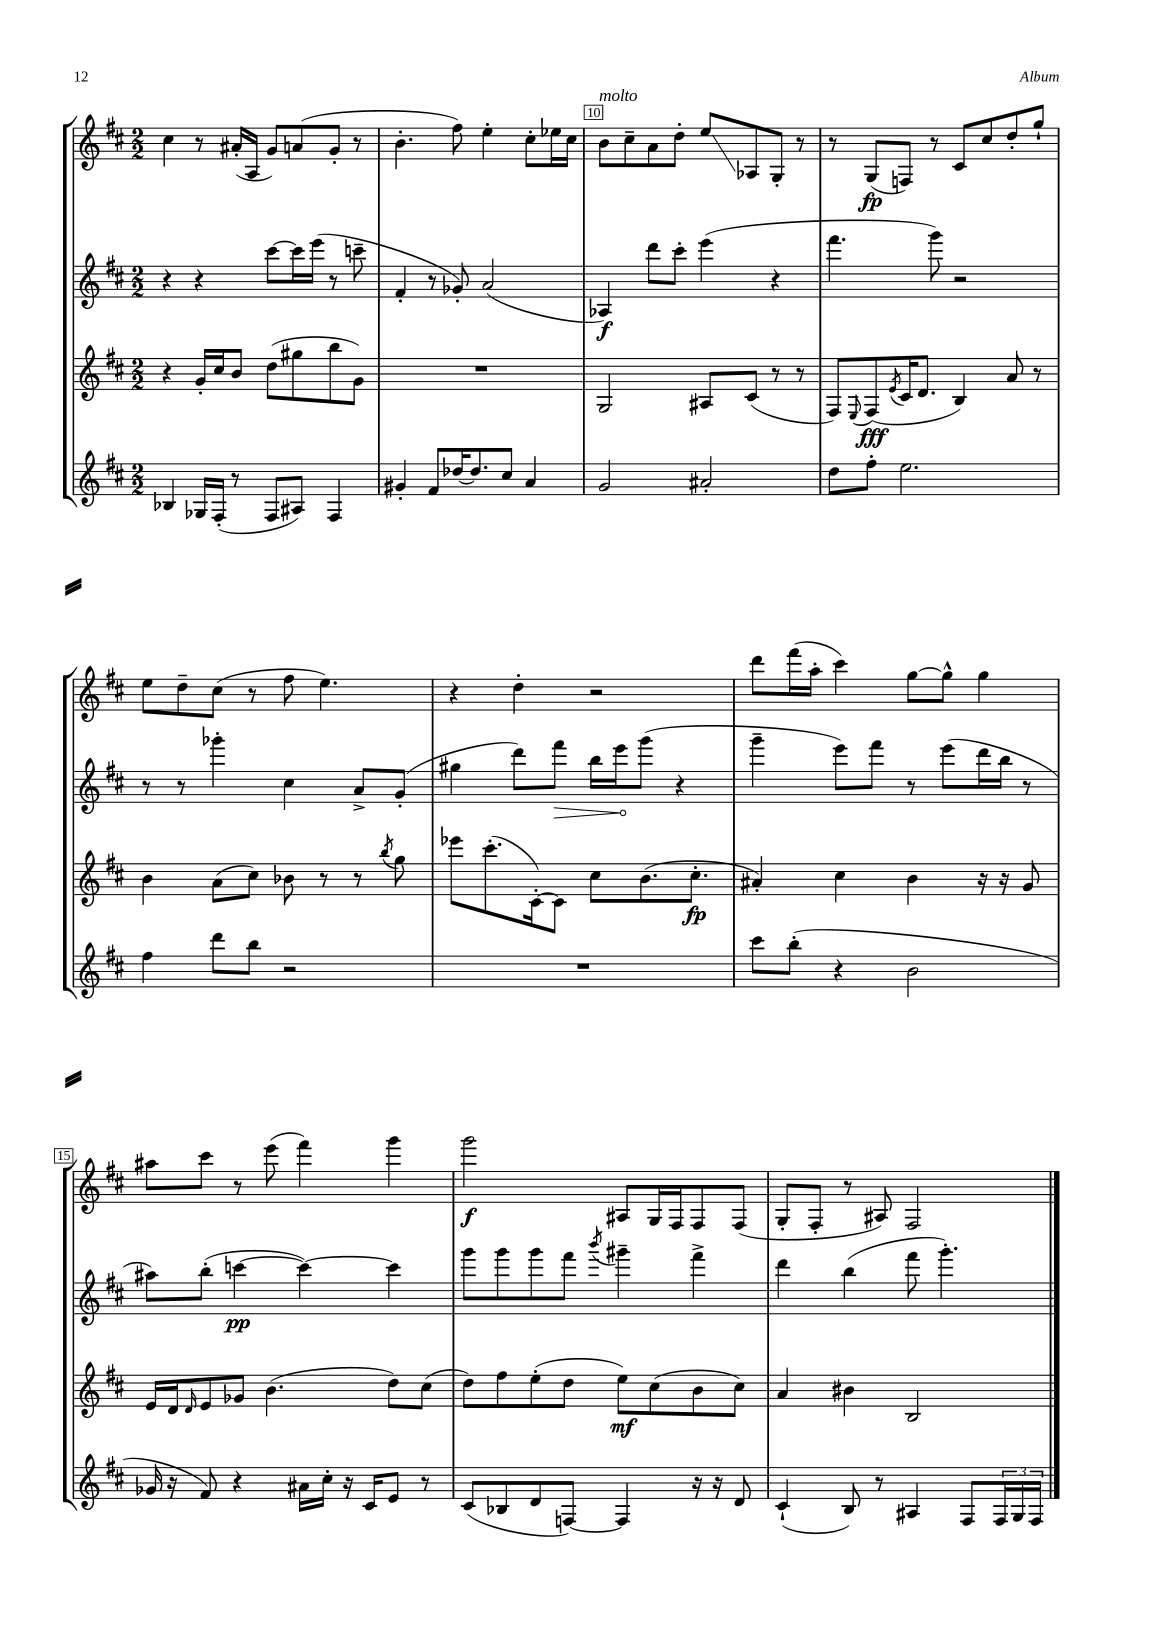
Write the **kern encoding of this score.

**kern	**kern	**kern	**kern
*staff4	*staff3	*staff2	*staff1
*clefG2	*clefG2	*clefG2	*clefG2
*k[f#c#]	*k[f#c#]	*k[f#c#]	*k[f#c#]
*M2/2	*M2/2	*M2/2	*M2/2
4B-/	4r	4r	4cc#\
16G-/LL	16g'/LL	4r	8r
(16F#'/JJ	16cc#/J	.	.
8r	8b/J	.	(16a#'/LL
.	.	.	16A/JJ
8F#/L	(8dd\L	[8ccc#\L	8g/L)
8A#/J)	8gg#\	16ccc#\]L	(8a/
.	.	(16eee\JJ	.
4F#/	8bb\	8r	8g'/J
.	8g\J)	8ccc~\	8r
=	=	=	=
4g#'/	1r	4f#'/	4.b'\
8f#/L	.	8r	.
[16dd-/K	.	8g-'/)	8ff#\)
8.dd-/]	.	.	.
.	.	(2a/	4ee'\
8cc#/J	.	.	.
4a/	.	.	8cc#'\L
.	.	.	16ee-\L
.	.	.	16cc#\JJ
=	=	=	=
2g/	2G/	4A-/)	8b\L
.	.	.	8cc#~\
.	.	8ddd\L	8a\
.	.	8ccc#'\J	8dd'\J
2a#'/	8A#/L	(4eee\	8ee/L
.	(8c#/J	.	8A-/
.	8r	4r	8G'/J
.	8r	.	8r
=	=	=	=
8dd\L	8F#/L)	4.fff#\	8r
.	8qqE/	.	.
8ff#'\J	(8F#/	.	(8G/L
.	8qe/	.	.
2.ee\	16c#/K	.	8F/J)
.	8.d/J	.	.
.	.	8ggg\)	8r
.	4B/)	2r	8c#/L
.	.	.	8cc#/
.	8a/	.	8dd'/
.	8r	.	8gg`/J
=	=	=	=
4ff#\	4b\	8r	8ee\L
.	.	8r	8dd~\
8ddd\L	(8a\L	4ggg-'\	(8cc#\J
8bb\J	8cc#\J)	.	8r
2r	8b-\	4cc#\	8ff#\
.	8r	.	4.ee\)
.	8r	8a^/L	.
.	8qbb/	.	.
.	8gg\	(8g'/J	.
=	=	=	=
1r	8eee-\L	4gg#\	4r
.	(8.ccc#'\	.	.
.	.	8ddd\L)	4dd'\
.	[16c#'\k)	.	.
.	8c#\]J	8fff#\J	.
.	8cc#\L	16bb\LL	2r
.	.	16eee\J	.
.	(8.b\	(8ggg\J	.
.	.	4r	.
.	8.cc#'\J	.	.
=	=	=	=
8ccc#\L	4a#'/)	4ggg~\	8ddd\L
(8bb'\J	.	.	(16fff#\L
.	.	.	16aa'\JJ
4r	4cc#\	8eee\L)	4ccc#\)
.	.	8fff#\J	.
2b\	4b\	8r	[8gg\L
.	.	(8eee\L	8gg^^\]J
.	16r	16ddd\L	4gg\
.	16r	16bb\JJ	.
.	8g/	8r	.
=	=	=	=
16g-/	16e/LL	8aa#\L)	8aa#\L
16r	16d/J	.	.
.	16qqd/	.	.
8f#/)	8e/	(8bb'\J	8ccc#\J
4r	8g-/J	[4ccc\	8r
.	(4.b\	.	(8eee\
16a#\LL	.	4ccc\_)	4fff#\)
16cc#'\JJ	.	.	.
16r	.	.	.
16c#/LK	.	.	.
8e/J	8dd\L)	4ccc\]	4ggg\
8r	(8cc#\J	.	.
=	=	=	=
(8c#/L	8dd\L)	8ggg\L	2ggg\
8B-/	8ff#\	8ggg\	.
8d/	(8ee'\	8ggg\	.
[8F/J)	8dd\J	8fff#\J	.
.	.	8qbbb/	.
4F/]	8ee\L)	4ggg#~\	8A#/L
.	(8cc#\	.	16G/L
.	.	.	16F#/J
16r	8b\	4fff#^\	8F#/
16r	.	.	.
8d/	8cc#\J)	.	(8F#/J
=	=	=	=
(4c#`/	4a/	4ddd\	8G'/L
.	.	.	8F#'/J
8B/)	4b#\	(4bb\	8r
8r	.	.	8A#/)
4A#/	2B/	8fff#\	2F#/
.	.	4.ggg'\)	.
8F#/L	.	.	.
24F#/L	.	.	.
24G/	.	.	.
24F#/JJ	.	.	.
==	==	==	==
*-	*-	*-	*-
